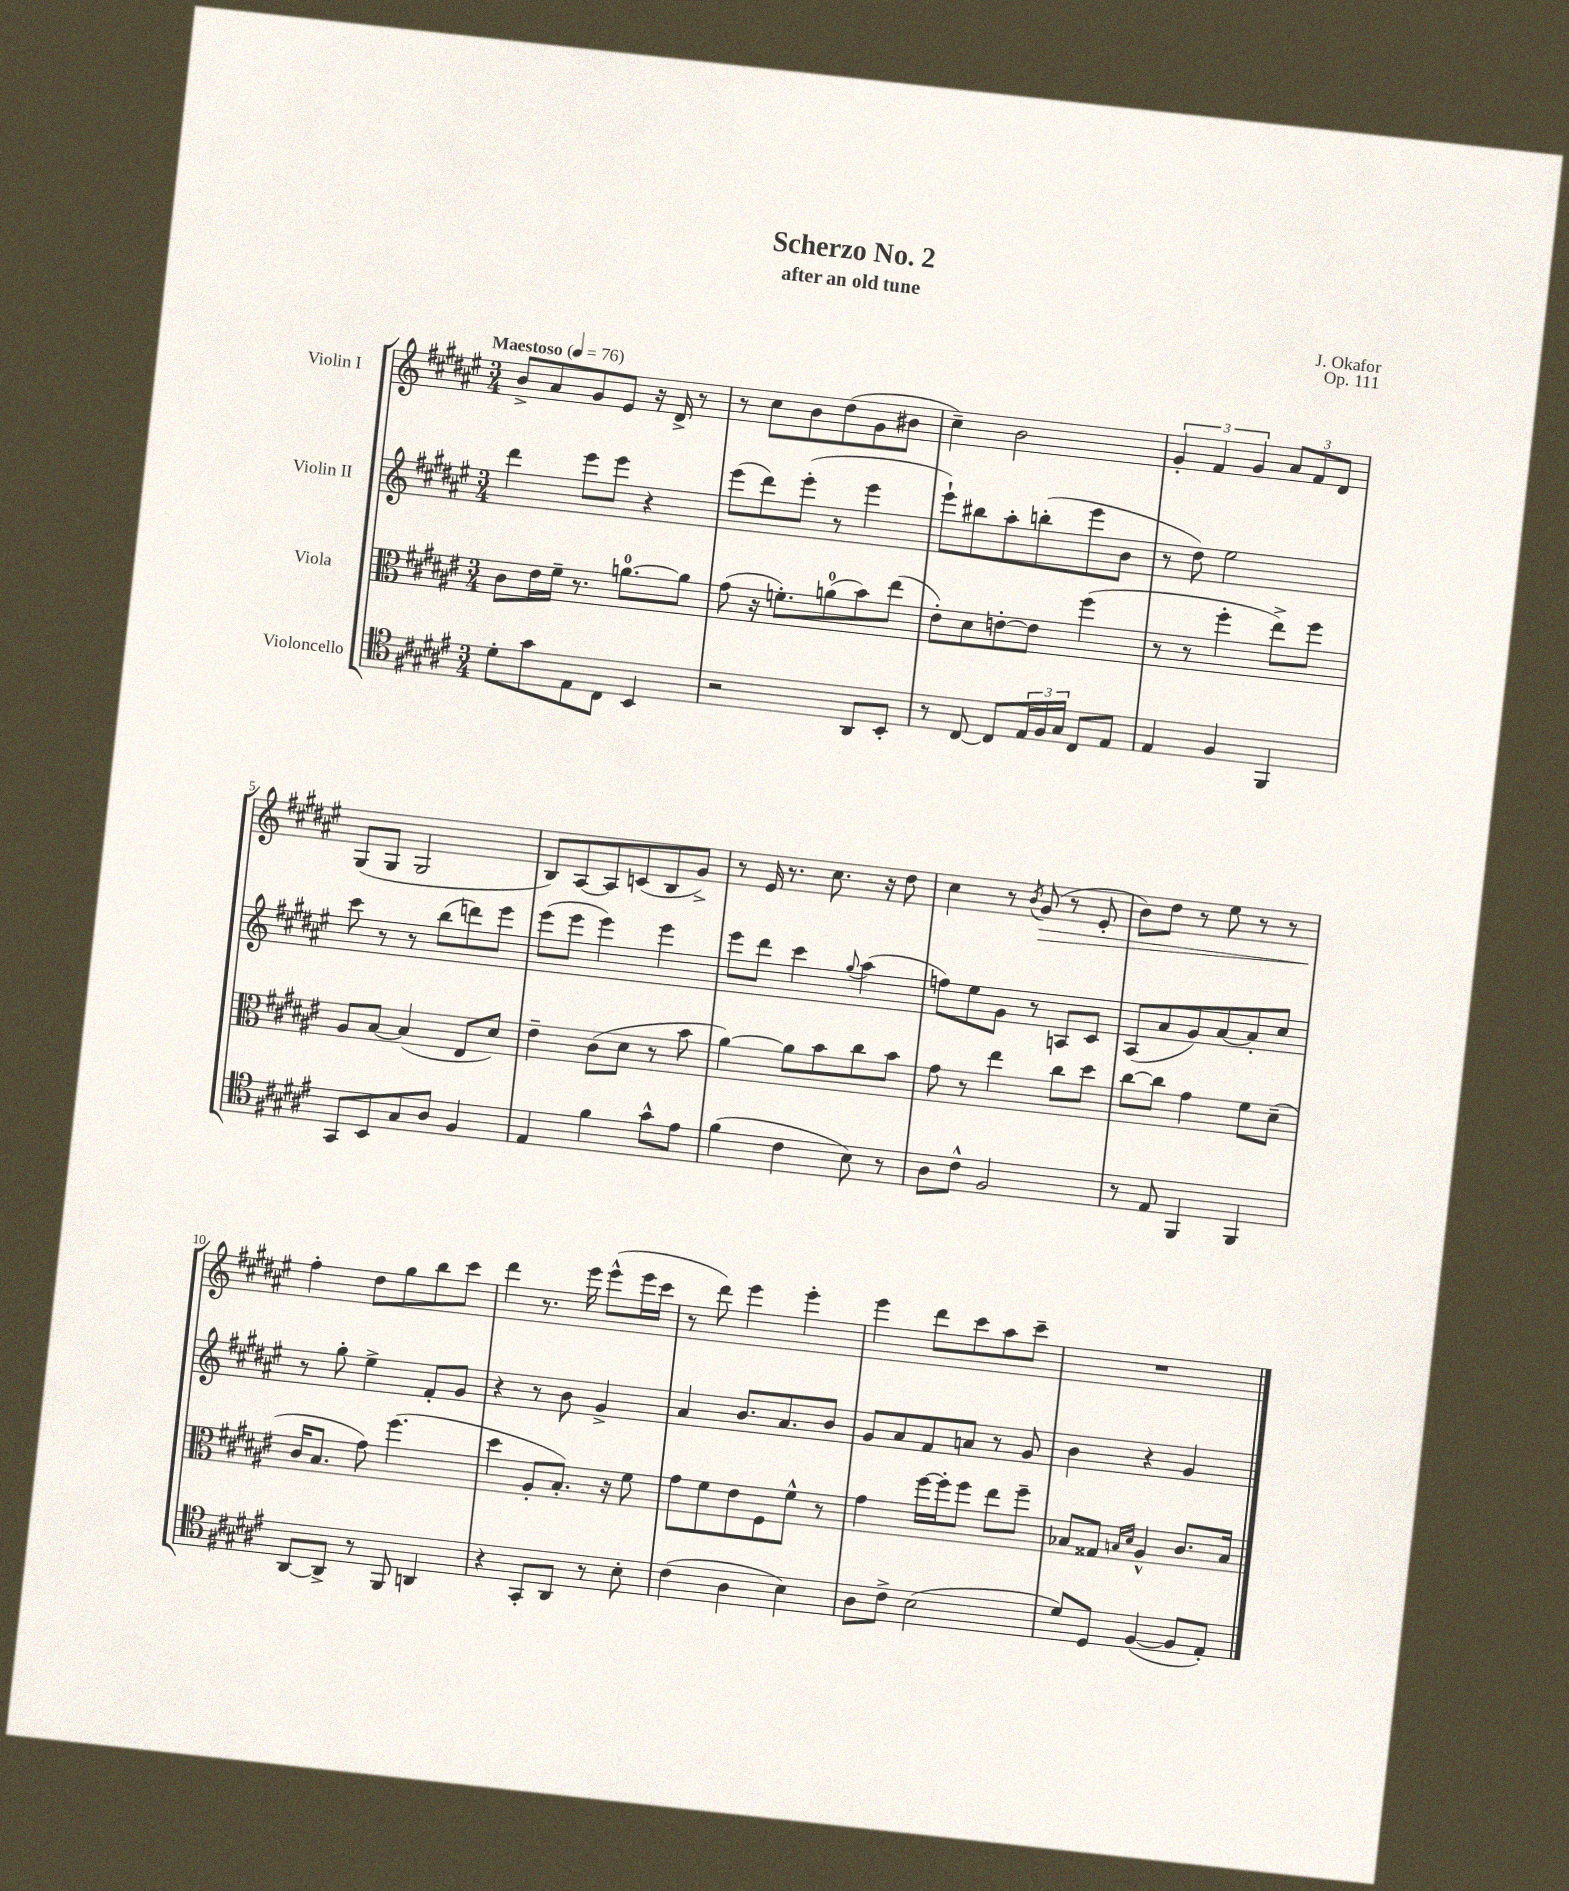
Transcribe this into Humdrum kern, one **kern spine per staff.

**kern	**kern	**kern	**kern	**dynam
*part4	*part3	*part2	*part1	*part1
*staff4	*staff3	*staff2	*staff1	*staff1
*I"Violoncello	*I"Viola	*I"Violin II	*I"Violin I	*
*clefC4	*clefC3	*clefG2	*clefG2	*
*k[f#c#g#d#a#e#]	*k[f#c#g#d#a#e#]	*k[f#c#g#d#a#e#]	*k[f#c#g#d#a#e#]	*
*M3/4	*M3/4	*M3/4	*M3/4	*
*MM76	*MM76	*MM76	*MM76	*
=1	=1	=1	=1	=1
!	!	!	!LO:TX:a:B:t=Maestoso	!
8d#'\L	8c#\L	4ddd#\	8b^/L	.
8g#\	16e#\L	.	8a#/	.
.	16f#~\JJ	.	.	.
8E#\	8.r	8eee#\L	8g#/	.
8C#\J	.	8eee#\J	8e#/J	.
.	[8.an\L	.	.	.
4BB/	.	4r	16r	.
.	.	.	16d#^/	.
.	8a\J]	.	8r	.
=2	=2	=2	=2	=2
2r	(8g#\	(8eee#\L	8r	.
.	16r	8ddd#\)	8cc#\L	.
.	8.fn'\L)	.	.	.
.	.	(8eee#'\J	8b\	.
.	(8an\	8r	(8dd#\	.
8AA#/L	8b\)	4eee#\	8g#\	.
8BB'/J	(8ee#\J	.	8b#X\J	.
=3	=3	=3	=3	=3
8r	8e#'\L)	8eee#`\L)	4cc#~\)	.
[8C#/	8d#\	8bb#X\	.	.
8C#/L]	[8en'\	8aa#'\	2b\	.
24E#/L	8e\J]	(8bbn'\	.	.
24F#/	.	.	.	.
24G#/JJ	.	.	.	.
8C#/L	(4ff#\	8eee#\	.	.
8E#/J	.	8b\J	.	.
=4	=4	=4	=4	=4
4E#/	8r	8r	6g#'/	.
.	8r	8dd#\)	.	.
.	.	.	6f#/	.
4F#/	4ff#'\	2ee#\	.	.
.	.	.	6g#/	.
4FF#/	8ee#^\L)	.	12a#/L	.
.	.	.	12f#/	.
.	8ff#\J	.	.	.
.	.	.	12d#/J	.
!!LO:LB:g=z
=5	=5	=5	=5	=5
8GG#/L	8A#/L	8ccc#\	(8G#/L	.
8BB/	[8B/J	8r	8G#/J	.
8G#/	(4B/]	8r	2G#/	.
8A#/J	.	(8bb\L	.	.
4F#/	8E#/L	8dddn\)	.	.
.	8d#/J)	8eee#\J	.	.
=6	=6	=6	=6	=6
4E#/	4e#~\	(8eee#\L	8B/L)	.
.	.	8eee#\J	[8A#/	.
4f#\	(8c#\L	4eee#\)	8A#/]	.
.	8d#\J	.	(8cn/	.
8g#^^\L	8r	4eee#\	8B/	.
8e#\J	8b\	.	8g#^/J)	.
=7	=7	=7	=7	=7
(4f#\	[4a#\)	8eee#\L	8r	.
.	.	8ddd#\J	16e#/	.
.	.	.	8.r	.
4c#\	8a#\L]	4ccc#\	.	.
.	8b\	.	8.cc#\	.
.	.	8qqgg#/	.	.
8B\)	8cc#\	(4aa#\	.	.
.	.	.	16r	.
8r	8b\J	.	8dd#\	.
=8	=8	=8	=8	=8
8A#\L	8g#\	8ffn\L)	4cc#\	.
8c#^^\J	8r	8ee#\	.	.
2F#/	4ee#\	8g#\J	8r	.
.	.	.	8qb/	.
!	!	!	!	!LO:HP:b
.	.	8r	(8g#/	>
.	8cc#\L	8An/L	8r	.
.	8dd#\J	8c#/J	8e#'/	.
=9	=9	=9	=9	=9
8r	[8cc#\L	(8A#/L	8b\L)	.
8E#/	8cc#\J]	8a#/	8dd#\J	.
4FF#/	4g#\	8g#/)	8r	.
.	.	[8a#/	8ee#\	.
4FF#/	8f#\L	8a#'/]	8r	.
.	(8d#~\J	8cc#/J	8r	.
!!LO:LB:g=z
=10	=10	=10	=10	=10
[8AA#/L	16c#/KL	8r	4ff#'\	.
.	8.B/J	.	.	.
8AA#^/J]	.	8gg#'\	.	.
8r	8g#\)	4ee#^\	8dd#\L	]
8FF#/	(4.ff#\	.	8gg#\	.
4AAn/	.	8f#'/L	8bb\	.
.	.	8g#/J	8ccc#\J	.
=11	=11	=11	=11	=11
4r	4dd#\	4r	4ddd#\	.
8GG#'/L	8A#'/L	8r	8.r	.
8AA#/J	8.B'/J)	8b\	.	.
.	.	.	16eee#\	.
8r	.	4g#^/	(8eee#^^\L	.
.	16r	.	.	.
8B'\	8f#\	.	16eee#\L	.
.	.	.	16ccc#\JJ	.
=12	=12	=12	=12	=12
(4c#\	8g#\L	4a#/	8r	.
.	8f#\	.	8ddd#\)	.
4A#\	8e#\	8.b/L	4eee#\	.
.	8F#\	.	.	.
.	.	8.a#/	.	.
4B\)	8f#^^\J	.	4eee#'\	.
.	8r	8b/J	.	.
=13	=13	=13	=13	=13
8A#\L	4g#\	8g#/L	4eee#\	.
8c#^\J	.	8a#/	.	.
(2B\	[16ff#\LL	8f#/	8ddd#\L	.
.	16ff#'\J]	.	.	.
.	8ff#\J	8an/J	8ccc#\	.
.	8ee#\L	8r	8aa#\	.
.	8ff#~\J	8g#/	8ccc#~\J	.
=14	=14	=14	=14	=14
8d#/L)	8B-X/L	4b\	2.r	.
8D#/J	8G##X/J	.	.	.
.	16qqBn/LL	.	.	.
.	16qqd#/JJ	.	.	.
([4F#/	4A#^^/	4r	.	.
8F#/L]	8.c#/L	4g#/	.	.
8E#'/J)	.	.	.	.
.	16B/Jk	.	.	.
==	==	==	==	==
*-	*-	*-	*-	*-
